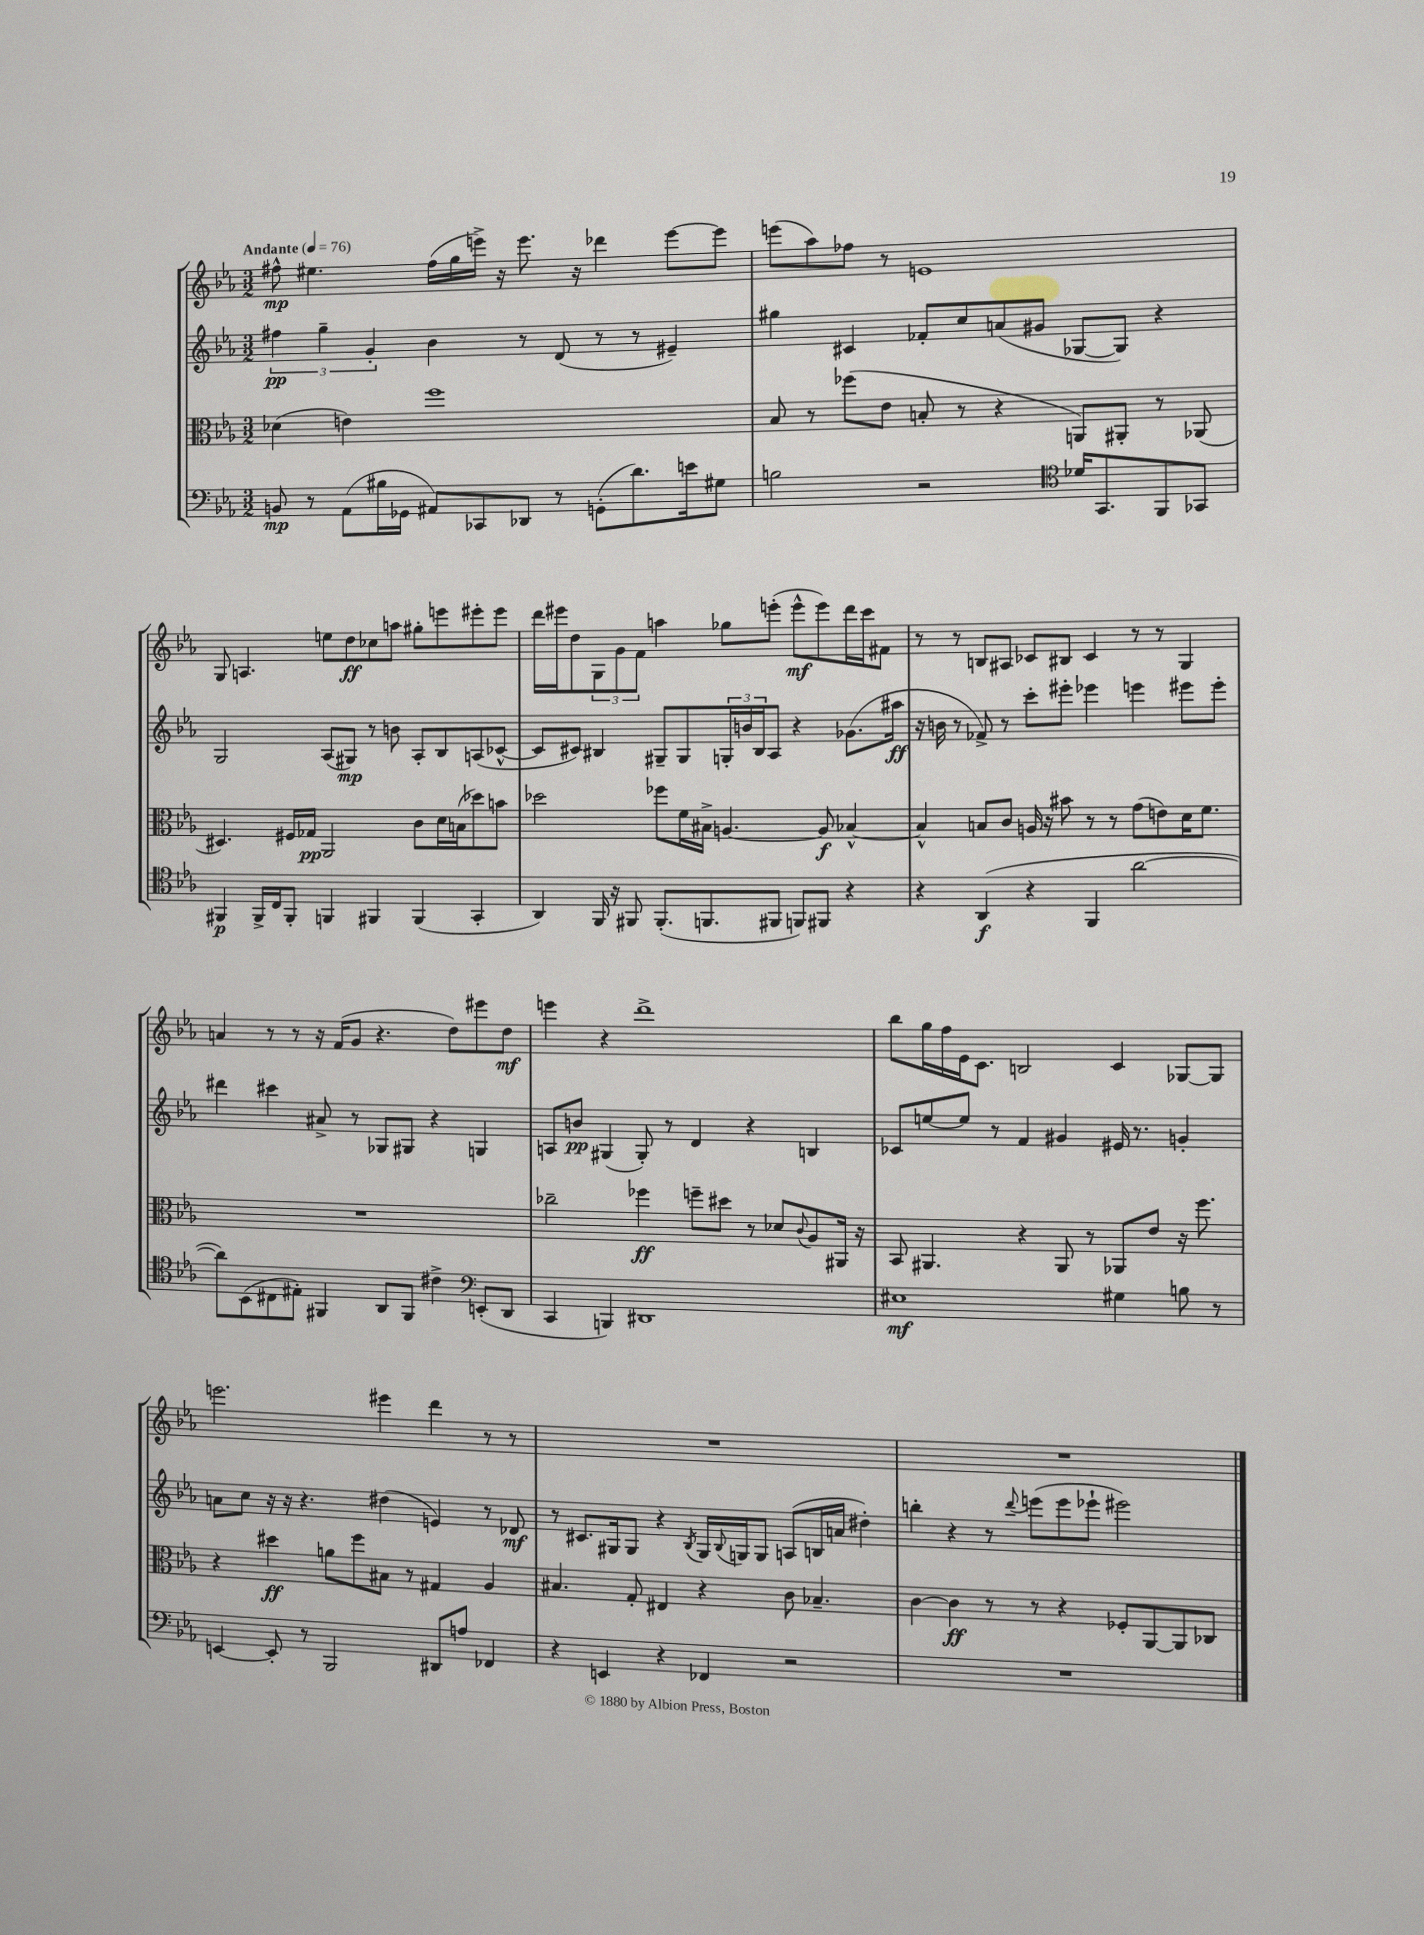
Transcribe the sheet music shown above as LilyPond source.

<<
\new StaffGroup <<
\new Staff = "s0" {
    \clef treble \key ees \major \numericTimeSignature \time 3/2 \tempo "Andante" 4 = 76
    fis''8-^\mp eis''4. fis''16( g''16 e'''16->) r16 e'''8. r16 des'''4 e'''8~ e'''8 |
    e'''8( aes''8) fes''8 r8 e'1 |
    g8 a4. e''8 d''8\ff ces''8 a''8 gis''8-. e'''8 eis'''8-. eis'''8 |
    d'''16 eis'''16 d''8 \tuplet 3/2 { g8 g'8 f'8 } a''4 ges''8 e'''8-.( e'''8-^\mf e'''8) d'''16 c'''16 fis'8 |
    r8 r8 b8 ais8 ces'8 bis8 ces'4 r8 r8 g4 |
    a'4 r8 r8 r16 f'16( g'8 r4. d''8) eis'''8 d''8\mf |
    e'''4 r4 d'''1-> |
    bes''8 g''16 f''16 ees'16 c'8. b2 c'4 ges8~ ges8 |
    e'''2. eis'''4 d'''4 r8 r8 |
    R1. |
    R1. \bar "|." |
}
\new Staff = "s1" {
    \clef treble \key ees \major \numericTimeSignature \time 3/2
    \tuplet 3/2 { fis''4\pp g''4-- g'4-. } bes'4 r8 d'8( r8 r8 eis'4--) |
    gis''4 cis'4 fes'8-. c''8 a'8( gis'8 ges8~ ges8) r4 |
    g2 aes8( gis8\mp) r8 b'8 aes8-. bes8 a8( ces'8~-^ |
    ces'8 cis'8) bis4 gis8-- gis8 \tuplet 3/2 { g16-. b'16 bis16 } aes8 r4 ges'8.( ais''16\ff |
    r16 b'16 r8 fes'8->) r8 c'''8-. eis'''8-. ees'''4 e'''4 eis'''8 eis'''8-. |
    dis'''4 cis'''4 ais'8-> r8 ges8 gis8 r4 g4 |
    a8 b'8\pp gis4( gis8-.) r8 d'4 r4 b4 |
    ces'8 e''8~ e''8 r8 f'4 gis'4 eis'16 r8. g'4-. |
    a'8 c''8 r16 r16 r4. dis''4( e'4) r8 des'8\mf |
    r8 cis'8. gis16 gis8 r4 \acciaccatura { bes8 } gis16 \appoggiatura { bes8 } g16 g8 a8( b16 a'16 dis''4-.) |
    b''4-. r4 r8 \appoggiatura { d'''8 } e'''8( e'''8 ees'''8-! eis'''2) \bar "|." |
}
\new Staff = "s2" {
    \clef alto \key ees \major \numericTimeSignature \time 3/2
    des'4( e'4) f''1 |
    bes8 r8 fes''8( ees'8 b8-. r8 r4 a,8) ais,8-. r8 aes,8( |
    dis4.) fis16 ges16\pp aes,2 c'8 d'16 b16( des''8) b'8 |
    des''2 fes''8 f'16 bis16-> a4.~ a8\f bes4~-^ |
    bes4-^ b8 c'8 a16 r16 bis'8 r8 r8 g'8( e'8) d'16 f'8. |
    R1. |
    ces''2-- fes''4\ff f''8-- dis''8 r8 des'8 \appoggiatura { c'8 } aes8 ais,16 r16 |
    bes,8 ais,4. r4 ais,8 r8 aes,8 ees'8 r16 f''8. |
    r4 dis''4\ff a'8 f''8 bis8 r8 gis4 aes4 |
    bis4. g8-. eis4 r4 c'8 bes4.-- |
    c'4~ c'4\ff r8 r8 r4 fes8-. aes,8~ aes,8 ces8 \bar "|." |
}
\new Staff = "s3" {
    \clef bass \key ees \major \numericTimeSignature \time 3/2
    b,8\mp r8 aes,8( bis16 ges,16 ais,8) ces,8 des,8 r8 g,8-.( d'8.) e'16 gis8 |
    b2 r2 \clef tenor des'16 g,8. f,8 ges,8 |
    fis,4\p fis,16-> c16 fis,8-. f,4 fis,4 fis,4( g,4-. |
    aes,4) f,16 r16 fis,8 fis,8.-.( f,8. fis,8 f,8) fis,8 r4 |
    r4 aes,4\f( r4 f,4 aes'2~ |
    aes'8) bes,8( cis8 eis8-.) fis,4 aes,8 fis,8 cis'4-> \clef bass e,8-.( d,8 |
    c,4 b,,4) dis,1 |
    eis1\mf gis4 b8 r8 |
    e,4~ e,8-. r8 bes,,2 dis,8 a8 fes,4 |
    r4 e,4 r4 fes,4 r2 |
    R1. \bar "|." |
}
>>
>>
\layout { \context { \Score \remove "Bar_number_engraver" } }
